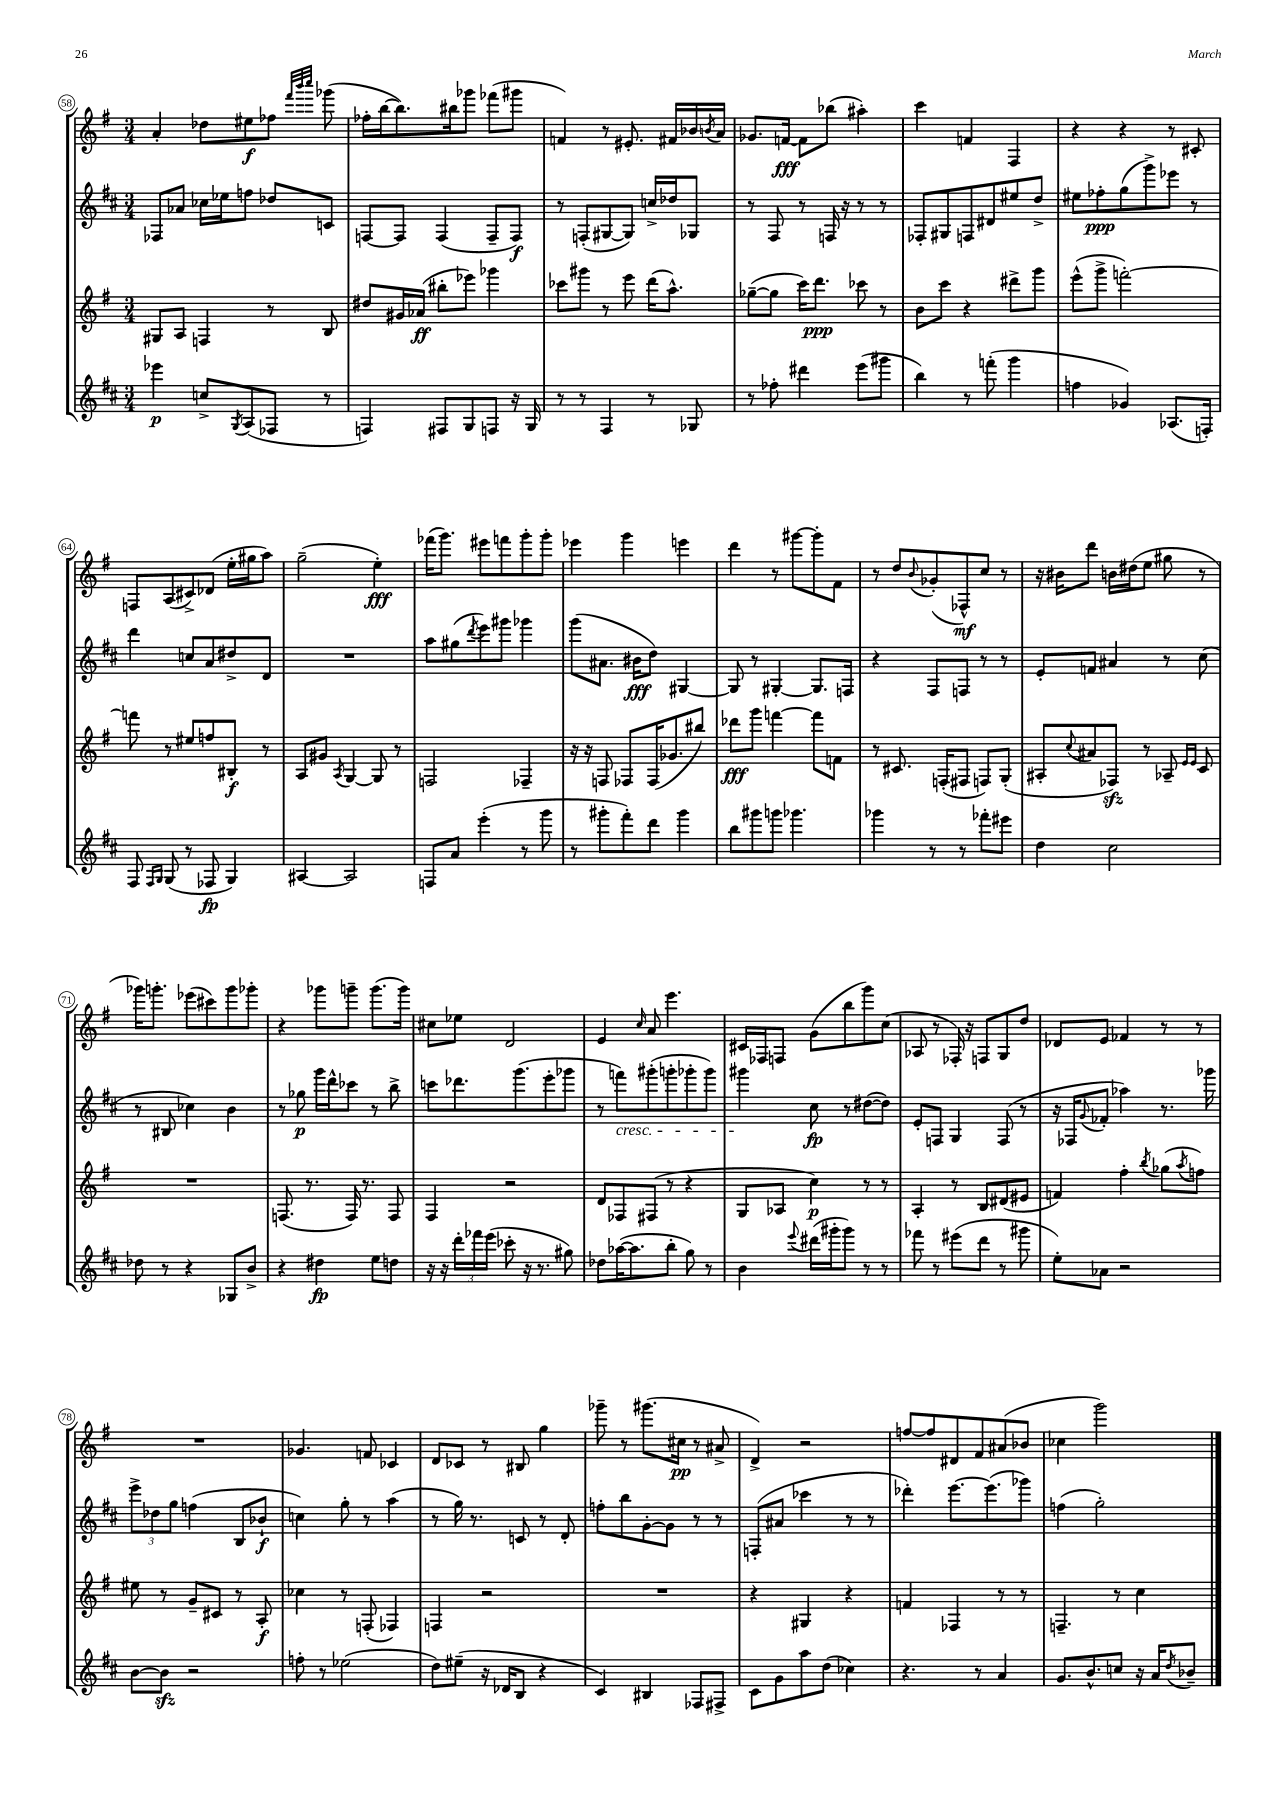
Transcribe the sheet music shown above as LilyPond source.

<<
\new StaffGroup <<
\new Staff = "s0" {
    \clef treble \key g \major \numericTimeSignature \time 3/4
    a'4-. des''8 eis''8\f fes''8 \grace { fis'''32 b'''32 c''''32 } ges'''8( |
    fes''16-. b''16~ b''8.) bis''16 ges'''8 fes'''8( gis'''8 |
    f'4) r8 eis'8.-. fis'16 bes'16 \acciaccatura { b'8 } a'16 |
    ges'8. f'16~\fff f'8 bes''8( ais''4-.) |
    c'''4 f'4 fis4 |
    r4 r4 r8 cis'8-. |
    f8 a8( cis'8->) des'8( e''16-. gis''16 a''8) |
    g''2--( e''4-.\fff) |
    fes'''16( g'''8.) eis'''8 f'''8 g'''8-. g'''8-. |
    ees'''4 g'''4 e'''4 |
    d'''4 r8 gis'''8~ gis'''8-. fis'8 |
    r8 d''8 \appoggiatura { b'8 } ges'8-.( fes8-^\mf) c''8 r8 |
    r16 bis'16 d'''8 b'16 dis''16( e''8 gis''8 r8 |
    ges'''16) g'''8.-. ees'''8( cis'''8) g'''8 ges'''8-. |
    r4 ges'''8 g'''8-- g'''8.( g'''16) |
    cis''8 ees''8 d'2 |
    e'4 \grace { c''16 } a'8 e'''4. |
    cis'16 fes16 f8 g'8( b''8 g'''8) c''8( |
    aes8 r8 fes16-.) r16 f8 g8 d''8 |
    des'8 e'8 fes'4 r8 r8 |
    R2. |
    ges'4. f'8 ces'4 |
    d'8 ces'8 r8 bis8 g''4 |
    ges'''8-- r8 gis'''8.( cis''16\pp r8 ais'8-> |
    d'4->) r2 |
    f''8~ f''8 dis'8 fis'8 ais'8( bes'8 |
    ces''4 g'''2) \bar "|." |
}
\new Staff = "s1" {
    \clef treble \key d \major \numericTimeSignature \time 3/4
    fes8 aes'8 ces''16 ees''16 f''8 des''8 c'8 |
    f8~ f8 f4( f8-- f8\f) |
    r8 f8-.( gis8~ gis8) c''16-> des''16 ges8 |
    r8 fis8 r8 f16 r16 r8 r8 |
    fes8-. gis8 f8 dis'8 eis''8 d''8-> |
    eis''8 fes''8-.\ppp g''8( g'''8->) ees'''8 r8 |
    d'''4 c''8 a'8 dis''8-> d'8 |
    R2. |
    a''8 gis''8( \acciaccatura { d'''8 } e'''8) gis'''8 ges'''4 |
    g'''8( ais'8. bis'16\fff d''8) gis4~ |
    gis8 r8 gis4~-. gis8. f16 |
    r4 fis8 f8 r8 r8 |
    e'8-. f'8 ais'4 r8 cis''8( |
    r8 bis8 ces''4) b'4 |
    r8 ges''8\p g'''16 d'''16-^ ces'''8 r8 b''8-> |
    c'''8 des'''8. g'''8.( e'''8-. ges'''8 |
    r8 f'''8\cresc) gis'''8-.( g'''8-. ges'''8-. ges'''8) |
    gis'''4\! cis''8\fp r8 dis''8~( dis''8) |
    e'8-. f8 g4 f8( r8 |
    r16 fes16 \appoggiatura { g'8 } fes'8-. aes''4) r8. ges'''16 |
    \tuplet 3/2 { e'''8-> des''8 g''8 } f''4( b8 bes'8-!\f |
    c''4) g''8-. r8 a''4( |
    r8 g''16) r8. c'8 r8 d'8-. |
    f''8-. b''8 g'8~-. g'8 r8 r8 |
    f8-.( ais'8 ces'''4 r8 r8 |
    des'''4-.) e'''8.~ e'''8.( ges'''8) |
    f''4( g''2-.) \bar "|." |
}
\new Staff = "s2" {
    \clef treble \key g \major \numericTimeSignature \time 3/4
    gis8 a8 f4 r8 b8 |
    dis''8 gis'16 aes'16\ff( bis''8-. ees'''8) ges'''4 |
    ces'''8 gis'''8 r8 e'''8 d'''16( a''8.-^) |
    ges''8~--( ges''8 c'''16) d'''8.\ppp ces'''8 r8 |
    b'8 c'''8 r4 dis'''8-> g'''8 |
    e'''8-^( g'''8-> f'''2~-.) |
    f'''8 r8 eis''8 f''8 bis8-.\f r8 |
    a8 gis'8 \acciaccatura { a8 } g4~ g8 r8 |
    f2 fes4-- |
    r16 r16 f8 fes8 fes16( ges'8. bis''8) |
    des'''8\fff g'''8 f'''4~ f'''8 f'8 |
    r8 cis'8. f16-.( fis8 f8) g8-.( |
    ais8-. \appoggiatura { c''8 } ais'8 fes8\sfz) r8 aes8-- \grace { e'16 e'16 } c'8 |
    R2. |
    f8.( r8. f16) r8. f8 |
    fis4 r2 |
    d'8 fes8 fis8( r8 r4 |
    g8 aes8 c''4\p) r8 r8 |
    a4-. r8 b8 dis'8( eis'8 |
    f'4) fis''4-. \acciaccatura { b''8 } ges''8( \acciaccatura { a''8 } f''8) |
    eis''8 r8 g'8-- cis'8 r8 a8-.\f |
    ces''4 r8 f8-.( fes4) |
    f4 r2 |
    R2. |
    r4 gis4 r4 |
    f'4 fes4 r8 r8 |
    f4.-- r8 c''4 \bar "|." |
}
\new Staff = "s3" {
    \clef treble \key d \major \numericTimeSignature \time 3/4
    ees'''4\p c''8-> \acciaccatura { g8 } a8( fes8 r8 |
    f4) fis8 g8 f8 r16 g16 |
    r8 r8 fis4 r8 ges8 |
    r8 fes''8-. dis'''4 e'''8( gis'''8 |
    b''4) r8 f'''8-.( g'''4 |
    f''4 ges'4) aes8.( f16-.) |
    fis8 \grace { fis16 g16 } g8( r8 fes8\fp g4) |
    ais4~ ais2 |
    f8 a'8 e'''4-.( r8 g'''8 |
    r8 gis'''8-. fis'''8-.) d'''8 gis'''4 |
    b''8 gis'''8 g'''8 ges'''4. |
    ges'''4 r8 r8 fes'''8-. eis'''8 |
    d''4 cis''2 |
    des''8 r8 r4 ges8 b'8-> |
    r4 dis''4\fp e''8 d''8 |
    r16 r16 \tuplet 3/2 { d'''16-. fes'''16 e'''16( } ces'''8-. r16 r8. gis''8) |
    des''8 aes''16~( aes''8. b''8-. g''8) r8 |
    b'4 \appoggiatura { e'''8 } dis'''16( gis'''16-. gis'''8) r8 r8 |
    fes'''8 r8 eis'''8( d'''8 r8 gis'''8 |
    e''8-.) aes'8 r2 |
    b'8~ b'8\sfz r2 |
    f''8-. r8 ees''2( |
    d''8) eis''8--( r16 des'16 b8 r4 |
    cis'4) bis4 fes8 fis8-> |
    cis'8 g'8 a''8 d''8( ces''4) |
    r4. r8 a'4 |
    g'8. b'8.-^ c''8 r16 a'16 \acciaccatura { d''8 } bes'8-- \bar "|." |
}
>>
>>
\layout { \context { \Score currentBarNumber = #58 \override BarNumber.stencil = #(make-stencil-circler 0.1 0.3 ly:text-interface::print) } }
